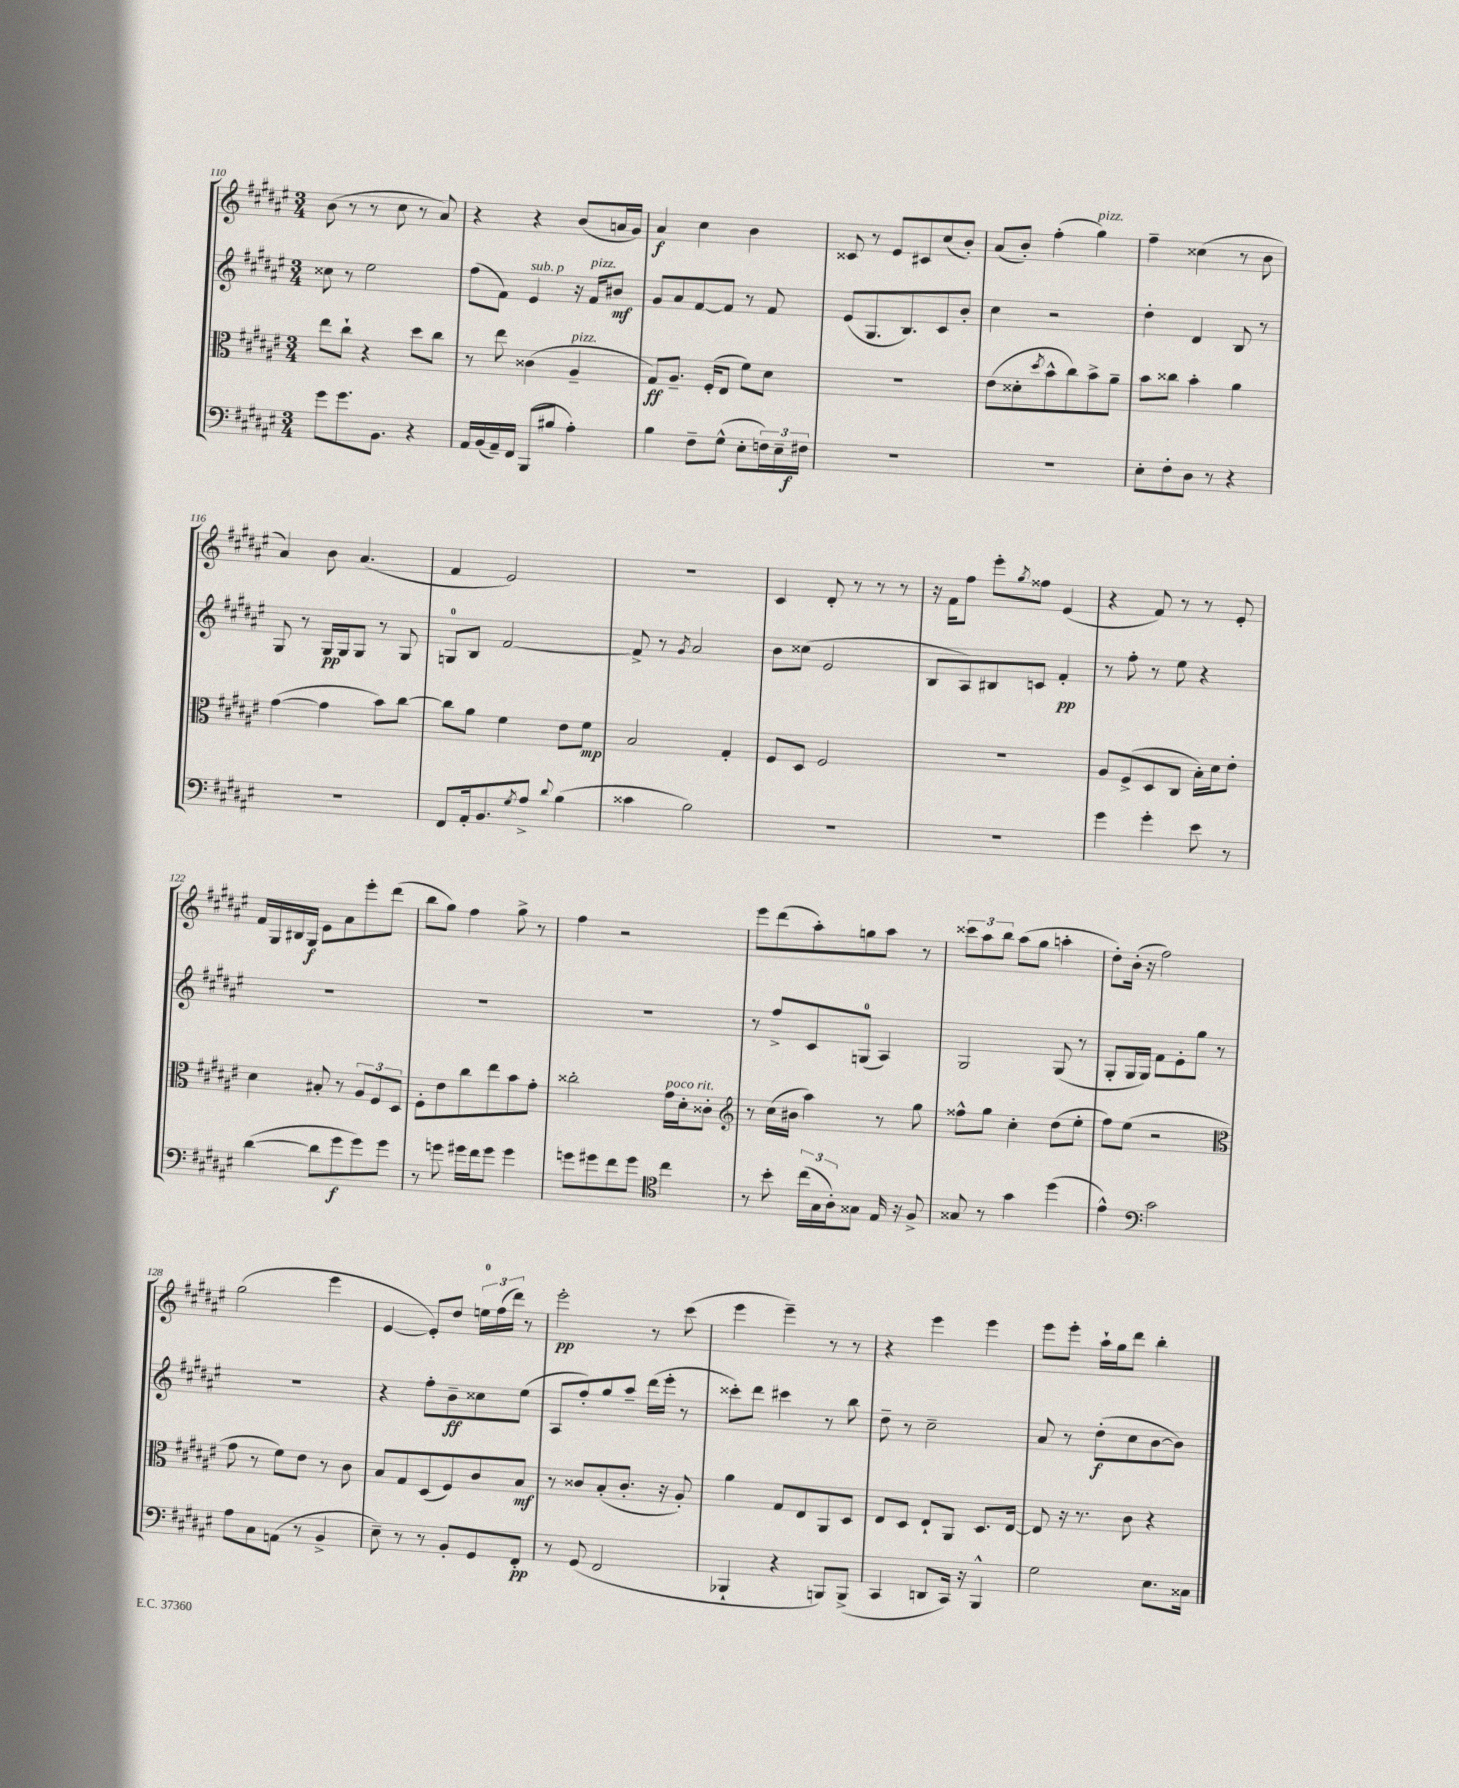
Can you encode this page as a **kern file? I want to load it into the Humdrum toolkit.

**kern	**dynam	**kern	**dynam	**kern	**dynam	**kern	**dynam
*part4	*part4	*part3	*part3	*part2	*part2	*part1	*part1
*staff4	*staff4	*staff3	*staff3	*staff2	*staff2	*staff1	*staff1
*clefF4	*	*clefC3	*	*clefG2	*	*clefG2	*
*k[f#c#g#d#a#e#]	*	*k[f#c#g#d#a#e#]	*	*k[f#c#g#d#a#e#]	*	*k[f#c#g#d#a#e#]	*
*M3/4	*	*M3/4	*	*M3/4	*	*M3/4	*
=110	=110	=110	=110	=110	=110	=110	=110
8g#\L	.	8ee#\L	.	8cc##X\	.	(8b\	.
8.g#\	.	8cc#`\J	.	8r	.	8r	.
.	.	4r	.	2ee#\	.	8r	.
8.BB\J	.	.	.	.	.	.	.
.	.	.	.	.	.	8cc#\	.
4r	.	8dd#\L	.	.	.	8r	.
.	.	8cc#\J	.	.	.	8a#/)	.
=111	=111	=111	=111	=111	=111	=111	=111
16AA#/LL	.	8r	.	(8ff#\L	.	4r	.
(16BB/	.	.	.	.	.	.	.
16AA#~/)	.	8ee#\	.	8f#\J)	.	.	.
16FF#/JJ	.	.	.	.	.	.	.
!	!	!	!	!LO:TX:a:i:t=sub. p	!	!	!
(8BBB/L	.	(4c##X\	.	4e#/	.	4r	.
8B#X/J	.	.	.	.	.	.	.
!	!	!LO:TX:a:i:t=pizz.	!	!	!	!	!
4A#'\)	.	4A#~/	.	16r	.	(8b/L	.
!	!	!	!	!LO:TX:a:i:t=pizz.	!	!	!
.	.	.	.	16f#/KL	.	.	.
.	.	.	.	8b#X/J	mf	16an/L	.
.	.	.	.	.	.	16g#/JJ)	.
=112	=112	=112	=112	=112	=112	=112	=112
4B\	.	8G#/L)	ff	8g#/L	.	4a#/	f
.	.	8.A#~/J	.	8a#/	.	.	.
8F#~\L	.	.	.	[8f#/	.	4cc#\	.
.	.	(16F#'/KL	.	.	.	.	.
(8G#^^\J	.	8E#/J	.	8f#/J]	.	.	.
8E#'\L	.	8f#\L)	.	8r	.	4b\	.
24Fn\L)	.	8d#\J	.	8f#/	.	.	.
24E#~\	.	.	.	.	.	.	.
24F#X\JJ	f	.	.	.	.	.	.
=113	=113	=113	=113	=113	=113	=113	=113
2.r	.	2.r	.	(8e#/L	.	8c##X/	.
.	.	.	.	8.G#/	.	8r	.
.	.	.	.	.	.	8e#/L	.
.	.	.	.	8.B/)	.	.	.
.	.	.	.	.	.	8c#X/	.
.	.	.	.	8c#/	.	(8cc#/	.
.	.	.	.	8b'/J	.	8b'/J)	.
=114	=114	=114	=114	=114	=114	=114	=114
2.r	.	(8e#\L	.	4cc#\	.	(8a#/L	.
.	.	8d##X'\	.	.	.	8b'/J)	.
.	.	8qdd#/	.	.	.	.	.
.	.	8b^^\	.	2r	.	(4ff#'\	.
.	.	8cc#\)	.	.	.	.	.
!	!	!	!	!	!	!LO:TX:a:i:t=pizz.	!
.	.	8b^\	.	.	.	4gg#\)	.
.	.	8a#~\J	.	.	.	.	.
=115	=115	=115	=115	=115	=115	=115	=115
8E#'\L	.	8b\L	.	4dd#'\	.	4ff#~\	.
8F#'\	.	8cc##X\J	.	.	.	.	.
8D#\J	.	4b'\	.	4d#/	.	(4cc##X\	.
8r	.	.	.	.	.	.	.
4r	.	4a#\	.	8B/	.	8r	.
.	.	.	.	8r	.	8b\	.
!!LO:LB:g=z
=116	=116	=116	=116	=116	=116	=116	=116
2.r	.	([4g#\	.	8G#/	.	4a#/)	.
.	.	.	.	8r	.	.	.
.	.	4g#\]	.	16G#/LL	pp	8b\	.
.	.	.	.	16G#/J	.	.	.
.	.	.	.	8G#/J	.	(4.a#/	.
.	.	8b\L)	.	8r	.	.	.
.	.	[8cc#\J	.	8G#/	.	.	.
=117	=117	=117	=117	=117	=117	=117	=117
8FF#/L	.	8cc#\L]	.	8Gn/L	.	4f#/	.
16AA#'/k	.	8a#\J	.	8B/J	.	.	.
8.BB/	.	.	.	.	.	.	.
.	.	4f#\	.	[2f#/	.	2e#/)	.
8qG#/	.	.	.	.	.	.	.
8A#^/J	.	.	.	.	.	.	.
8qqd#/	.	.	.	.	.	.	.
(4B\	.	8e#\L	.	.	.	.	.
.	.	8f#\J	mp	.	.	.	.
=118	=118	=118	=118	=118	=118	=118	=118
4c##X\	.	2B/	.	8f#^/]	.	2.r	.
.	.	.	.	8r	.	.	.
.	.	.	.	8qg#/	.	.	.
2B\)	.	.	.	2a#/	.	.	.
.	.	4G#'/	.	.	.	.	.
=119	=119	=119	=119	=119	=119	=119	=119
2.r	.	8F#/L	.	8b\L	.	4c#/	.
.	.	8D#/J	.	(8cc##X\J	.	.	.
.	.	2F#/	.	2e#/	.	8d#'/	.
.	.	.	.	.	.	8r	.
.	.	.	.	.	.	8r	.
.	.	.	.	.	.	8r	.
=120	=120	=120	=120	=120	=120	=120	=120
2.r	.	2.r	.	8B/L	.	16r	.
.	.	.	.	.	.	16f#\KL	.
.	.	.	.	8A#/)	.	8ff#\J	.
.	.	.	.	8B#X/	.	8eee#'\L	.
.	.	.	.	.	.	8qgg#/	.
.	.	.	.	8cn/J	.	8ff##X\J	.
.	.	.	.	4f#'/	pp	(4e#/	.
=121	=121	=121	=121	=121	=121	=121	=121
4g#\	.	8A#/L	.	8r	.	4r	.
.	.	(8F#^/	.	8ff#'\	.	.	.
4g#'\	.	8D#/	.	8r	.	8f#/)	.
.	.	8C#/J	.	8ee#\	.	8r	.
8e#\	.	16B'\LL)	.	4r	.	8r	.
.	.	16d#\J	.	.	.	.	.
8r	.	8e#'\J	.	.	.	8e#'/	.
!!LO:LB:g=z
=122	=122	=122	=122	=122	=122	=122	=122
([4d#\	.	4d#\	.	2.r	.	16f#/LL	.
.	.	.	.	.	.	16G#/	.
.	.	.	.	.	.	16B#X/	.
.	.	.	.	.	.	16G#/JJ	f
8d#\L]	.	8B#X'/	.	.	.	8e#\L	.
8g#\	f	8r	.	.	.	8a#\	.
8g#\)	.	12A#/L	.	.	.	8eee#'\	.
.	.	12F#/	.	.	.	.	.
8g#\J	.	.	.	.	.	(8ddd#\J	.
.	.	12D#/J	.	.	.	.	.
=123	=123	=123	=123	=123	=123	=123	=123
8r	.	8F#'\L	.	2.r	.	8bb\L	.
8gn\	.	8e#\	.	.	.	8gg#\J)	.
16g#X\LL	.	8cc#\	.	.	.	4ff#\	.
16f#\J	.	.	.	.	.	.	.
8g#\J	.	8ee#\	.	.	.	.	.
4g#\	.	8b\	.	.	.	8gg#^\	.
.	.	8g#'\J	.	.	.	8r	.
=124	=124	=124	=124	=124	=124	=124	=124
8gn\L	.	2cc##X'\	.	2.r	.	4ff#\	.
8g#X\	.	.	.	.	.	.	.
8f#\	.	.	.	.	.	2r	.
8g#\J	.	.	.	.	.	.	.
*clefC4	*	*	*	*	*	*	*
!	!	!LO:TX:a:i:t=poco rit.	!	!	!	!	!
4cc#\	.	16g#\LL	.	.	.	.	.
.	.	16d#'\J	.	.	.	.	.
.	.	8c##X'\J	.	.	.	.	.
=125	=125	=125	=125	=125	=125	=125	=125
*	*	*clefG2	*	*	*	*	*
8r	.	8r	.	8r	.	8eee#\L	.
8b'\	.	(16cc#\LL	.	8ff#^/L	.	(8ddd#\	.
.	.	16b#X\JJ	.	.	.	.	.
(24cc#\LL	.	4aa#\)	.	8c#/	.	8aa#'\)	.
24G#\	.	.	.	.	.	.	.
24A#'\J)	.	.	.	.	.	.	.
8G##X\J	.	.	.	(8Gn/J	.	8ggn\	.
16E#/	.	8r	.	4A#/)	.	8aa#\J	.
16r	.	.	.	.	.	.	.
8F#^/	.	8gg#\	.	.	.	8r	.
=126	=126	=126	=126	=126	=126	=126	=126
8G##X/	.	8ff##X^^\L	.	2G#/	.	12ccc##X\L	.
.	.	.	.	.	.	12aa#\	.
8r	.	8gg#\J	.	.	.	.	.
.	.	.	.	.	.	12bb\J	.
4g#\	.	4cc#'\	.	.	.	(8aa#\L	.
.	.	.	.	.	.	8gg#\J	.
(4dd#\	.	(8dd#\L	.	(8G#/	.	4aan'\	.
.	.	8ee#'\J	.	8r	.	.	.
=127	=127	=127	=127	=127	=127	=127	=127
4e#^^\)	.	8ff#\L)	.	8G#'/L	.	8dd#'\L)	.
.	.	(8ee#\J	.	16G#/L	.	(16b'\Jk	.
.	.	.	.	16G#/JJ)	.	16r	.
*clefF4	*	*	*	*	*	*	*
2c#\	.	2r	.	8f#\L	.	2ff#\)	.
.	.	.	.	8e#'\	.	.	.
.	.	.	.	8gg#\J	.	.	.
.	.	.	.	8r	.	.	.
!!LO:LB:g=z
=128	=128	=128	=128	=128	=128	=128	=128
*	*	*clefC3	*	*	*	*	*
8A#\L	.	8g#\	.	2.r	.	(2gg#\	.
8C#\	.	8r	.	.	.	.	.
(8AAn\J	.	8f#\L)	.	.	.	.	.
8r	.	8e#\J	.	.	.	.	.
4BB^/	.	8r	.	.	.	4eee#\	.
.	.	8c#\	.	.	.	.	.
=129	=129	=129	=129	=129	=129	=129	=129
8E#~\)	.	8B/L	.	4r	.	[4e#/	.
8r	.	8G#/	.	.	.	.	.
8r	.	(8D#/	.	8ff#'\L	.	8e#'/L])	.
8BB'/L	.	8F#/)	.	8b~\	ff	8dd#/J	.
8GG#/	.	8c#/	.	8cc##X\	.	24een\LL	.
.	.	.	.	.	.	(24ff#\	.
.	.	.	.	.	.	24ddd#\JJ)	.
8FF#'/J	pp	8B/J	mf	(8ee#\J	.	8r	.
=130	=130	=130	=130	=130	=130	=130	=130
8r	.	8r	.	8A#/L	.	2eee#'\	pp
(8GG#/	.	8c##X/L	.	8ff#'/)	.	.	.
2FF#/	.	(8B'/	.	8gg#/	.	.	.
.	.	8.c##'/J	.	8aa#~/J	.	.	.
.	.	.	.	(16ddd#\LL	.	8r	.
.	.	16r	.	16eee#'\JJ	.	.	.
.	.	8A#'/)	.	8r	.	(8ccc#\	.
=131	=131	=131	=131	=131	=131	=131	=131
4BBB-X`/	.	4a#\	.	8ccc##X'\L)	.	4eee#\	.
.	.	.	.	8ddd#\J	.	.	.
4r	.	8G#/L	.	4ccc#X\	.	4eee#~\)	.
.	.	8E#/	.	.	.	.	.
8BBBn/L)	.	8AA#/	.	8r	.	8r	.
(8BBB^/J	.	8D#/J	.	8bb\	.	8r	.
=132	=132	=132	=132	=132	=132	=132	=132
4CC#/	.	8E#/L	.	8dd#~\	.	4r	.
.	.	8D#/J	.	8r	.	.	.
8DDn/L	.	8E#`/L	.	2cc#~\	.	4eee#\	.
16CC#/Jk)	.	8AA#/J	.	.	.	.	.
16r	.	.	.	.	.	.	.
4BBB^^/	.	8.D#/L	.	.	.	4eee#\	.
.	.	[16E#/Jk	.	.	.	.	.
=133	=133	=133	=133	=133	=133	=133	=133
2G#\	.	8E#/]	.	8a#/	.	8eee#\L	.
.	.	16r	.	8r	.	8eee#'\J	.
.	.	8.r	.	.	.	.	.
.	.	.	.	(8dd#'\L	f	16aa#`\LL	.
.	.	.	.	.	.	16gg#\J	.
.	.	8c#\	.	8cc#\	.	8ddd#\J	.
8.E#\L	.	4r	.	[8b\	.	4bb'\	.
.	.	.	.	8b\J])	.	.	.
16C##X\Jk	.	.	.	.	.	.	.
==	==	==	==	==	==	==	==
*-	*-	*-	*-	*-	*-	*-	*-
